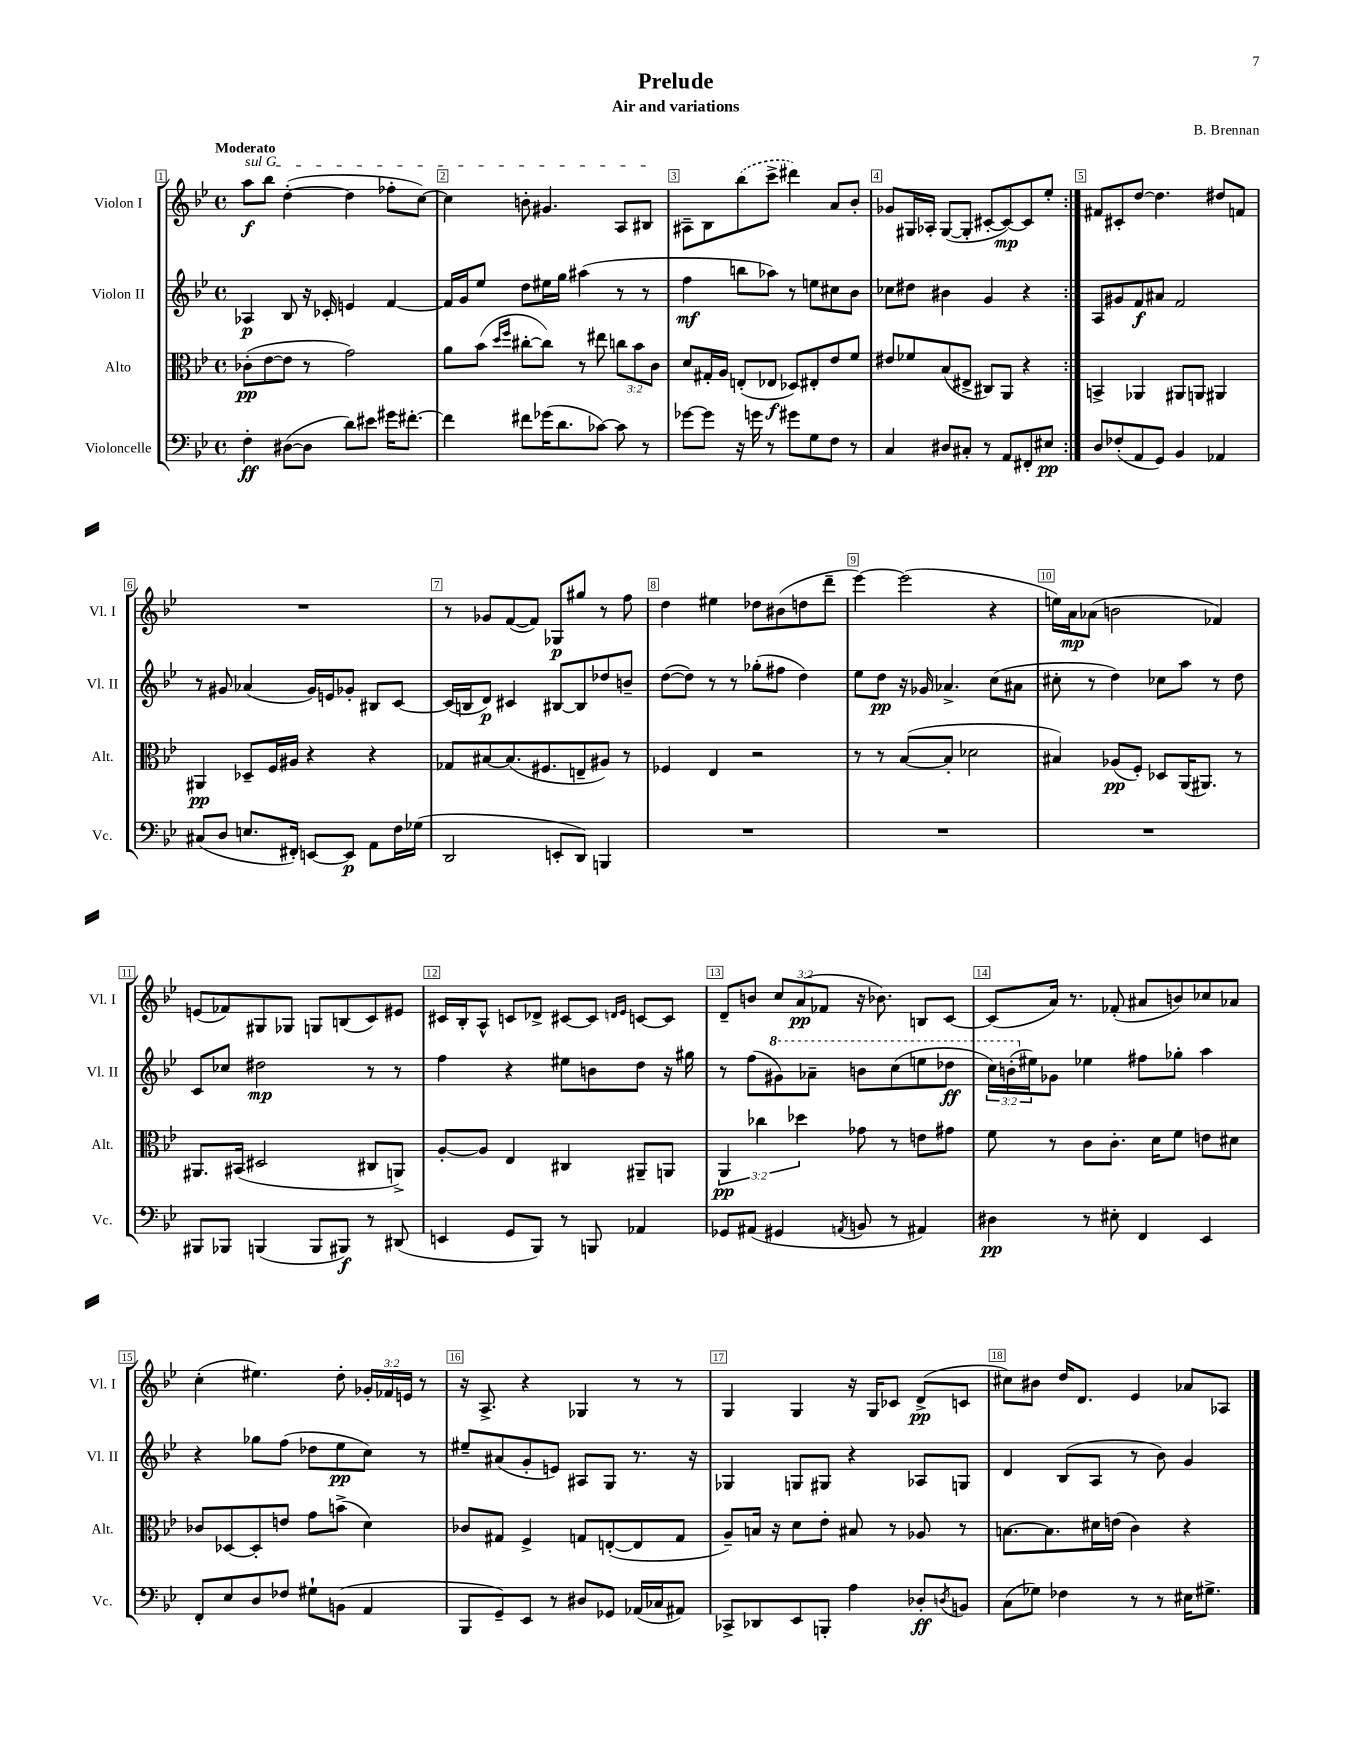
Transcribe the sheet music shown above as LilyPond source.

\header { title = "Prelude" composer = "B. Brennan" subtitle = "Air and variations" }
<<
\new StaffGroup <<
\new Staff = "s0" \with { instrumentName = "Violon I" shortInstrumentName = "Vl. I" } {
    \clef treble \key bes \major \defaultTimeSignature \time 4/4 \override Staff.TupletNumber.text = #tuplet-number::calc-fraction-text \tempo "Moderato"
    \repeat volta 2 { \once \override TextSpanner.bound-details.left.text = \markup { \italic "sul G" } a''8\f\startTextSpan bes''8 d''4~-.( d''4 fes''8-. c''8~) |
    c''4 b'8-. gis'4. a8 bis8\stopTextSpan |
    ais8-- bes8 \once \slurDashed bes''8( c'''8-> dis'''4) a'8 bes'8-. |
    ges'8 gis16 aes16-. gis8~( gis8-. cis'8~-. cis'8~\mp) cis'8 ees''8-. | }
    fis'8 cis'8-. d''8~ d''4. dis''8 f'8 |
    R1 |
    r8 ges'8 f'8~( f'8) ges8\p gis''8 r8 f''8 |
    d''4 eis''4 des''8 bis'8( d''8 d'''8-- |
    ees'''4~) ees'''2( r4 |
    e''16) a'16\mp aes'8( b'2 fes'4) |
    e'8( fes'8) gis8 ges8 g8 b8( c'8) eis'8 |
    cis'16 bes16-. a8-^ c'8 des'8-> cis'8~ cis'8 \grace { d'16 ees'16 } c'8~ c'8 |
    d'8-- b'8 \tuplet 3/2 { c''8 a'8\pp( fes'8 } r16 bes'8.) b8 c'8~ |
    c'8( a'16) r8. fes'8-.( ais'8 b'8) ces''8 aes'8 |
    c''4-.( eis''4.) d''8-. \tuplet 3/2 { ges'16-. fes'16 e'16 } r8 |
    r16 a8.-> r4 ges4 r8 r8 |
    g4 g4 r16 g16 ces'8 d'8->\pp( c'8 |
    cis''8) bis'8 d''16 d'8. ees'4 aes'8 aes8 \bar "|." |
}
\new Staff = "s1" \with { instrumentName = "Violon II" shortInstrumentName = "Vl. II" } {
    \clef treble \key bes \major \defaultTimeSignature \time 4/4 \override Staff.TupletNumber.text = #tuplet-number::calc-fraction-text
    \repeat volta 2 { aes4\p bes8 r16 ces'16-. e'4 f'4~ |
    f'16 g'16 ees''8 d''8 eis''16 g''16 ais''4( r8 r8 |
    f''4\mf b''8 aes''8) r8 e''8 cis''8 bes'8 |
    ces''8 dis''8 bis'4 g'4 r4 | }
    a8 gis'8 f'8\f ais'8 f'2 |
    r8 gis'8 aes'4( gis'16) e'16 ges'8-. bis8 c'8~ |
    c'16( b16 d'8\p) cis'4 bis8~ bis8 des''8 b'8-- |
    d''8~( d''8) r8 r8 ges''8-.( fis''8 d''4) |
    ees''8 d''8\pp r16 ges'16 aes'4.-> c''8( ais'8 |
    cis''8-. r8 d''4) ces''8 a''8 r8 d''8 |
    c'8 ces''8 dis''2\mp r8 r8 |
    f''4 r4 eis''8 b'8 d''8 r16 gis''16 |
    r8 f''8( \ottava #1 gis''8) aes''8-- b''8 c'''8( e'''8 des'''8\ff |
    \tuplet 3/2 { c'''16) b''16-.( \ottava #0 eis''16) } ges'8 ees''4 fis''8 ges''8-. a''4 |
    r4 ges''8 f''8( des''8 ees''8\pp c''8) r8 |
    eis''8-- ais'8( g'8-. e'8) ais8 g8 r8. r16 |
    ges4 g8 gis8 r4 aes8 g8 |
    d'4 bes8( a8 r8 bes'8) g'4 \bar "|." |
}
\new Staff = "s2" \with { instrumentName = "Alto" shortInstrumentName = "Alt." } {
    \clef alto \key bes \major \defaultTimeSignature \time 4/4 \override Staff.TupletNumber.text = #tuplet-number::calc-fraction-text
    \repeat volta 2 { ces'8-.\pp( ees'8~ ees'8 r8 g'2) |
    a'8 bes'8( \grace { d''16 f''16 } cis''8~-. cis''8) r8 eis''8 \tuplet 3/2 { c''8 bes'8 c'8 } |
    d'8 gis16-. a16 e8-.( ees8\f des8) eis8-. ees'8 f'8 |
    eis'8 fes'8 bes8( eis8-> cis8) a,8 r4 | }
    b,4-> aes,4 ais,8 a,8 ais,4 |
    ais,4\pp des8-- f16 ais16 r4 r4 |
    ges8 bis8~ bis8.( fis8. e8-- ais8) r8 |
    fes4 ees4 r2 |
    r8 r8 bes8~( bes8-. des'2 |
    bis4) aes8\pp( f8-.) des8 a,16( ais,8.) r8 |
    ais,8. bis,16( dis2 cis8 a,8->) |
    a8~-. a8 ees4 cis4 ais,8-- a,8 |
    \tuplet 3/2 { a,4\pp ces''4 des''4 } ges'8 r8 e'8 gis'8 |
    f'8 r8 c'8 c'8.-. d'16 f'8 e'8 dis'8 |
    ces'8 des8~ des8-. e'8 g'8 b'8->( d'4) |
    ces'8 gis8 f4-> g8 e8~-.( e8 g8 |
    a8--) b16 r16 d'8 ees'8-. bis8 r8 aes8 r8 |
    b8.~ b8. dis'16 e'16( c'4) r4 \bar "|." |
}
\new Staff = "s3" \with { instrumentName = "Violoncelle" shortInstrumentName = "Vc." } {
    \clef bass \key bes \major \defaultTimeSignature \time 4/4
    \repeat volta 2 { f4-.\ff dis8~( dis8 d'8) eis'8 gis'16 fis'8.~-. |
    fis'4 fis'8 ges'16( d'8. ces'8~) ces'8 r8 |
    ges'8~ ges'8 r16 g'16 r8 gis'8 g8 f8 r8 |
    c4 dis8 cis8-. r8 a,8 fis,8-. eis8\pp | }
    d8 fes8-.( a,8 g,8) bes,4 aes,4 |
    cis8( d8 e8. fis,16-.) e,8~ e,8\p a,8 f16 ges16( |
    d,2 e,8-. d,8) b,,4 |
    R1 |
    R1 |
    R1 |
    bis,,8 bes,,8 b,,4( b,,8 bis,,8\f) r8 dis,8( |
    e,4 g,8 bes,,8) r8 b,,8 aes,4 |
    ges,8 ais,8( gis,4 \acciaccatura { a,8 } b,8 r8 ais,4) |
    dis4\pp r8 eis8-. f,4 ees,4 |
    f,8-. ees8 d8 fes8 gis8-! b,8( a,4 |
    bes,,8 g,8--) ees,8 r8 dis8 ges,8 aes,16( ces16 ais,8) |
    ces,8-> des,8 ees,8 b,,8-. a4 des8-.\ff \acciaccatura { d8 } b,8 |
    c8( ges8) fes4 r8 r8 eis16 gis8.-> \bar "|." |
}
>>
>>
\layout { \context { \Score \override BarNumber.break-visibility = ##(#f #t #t) barNumberVisibility = #all-bar-numbers-visible \override BarNumber.stencil = #(make-stencil-boxer 0.1 0.3 ly:text-interface::print) } }
